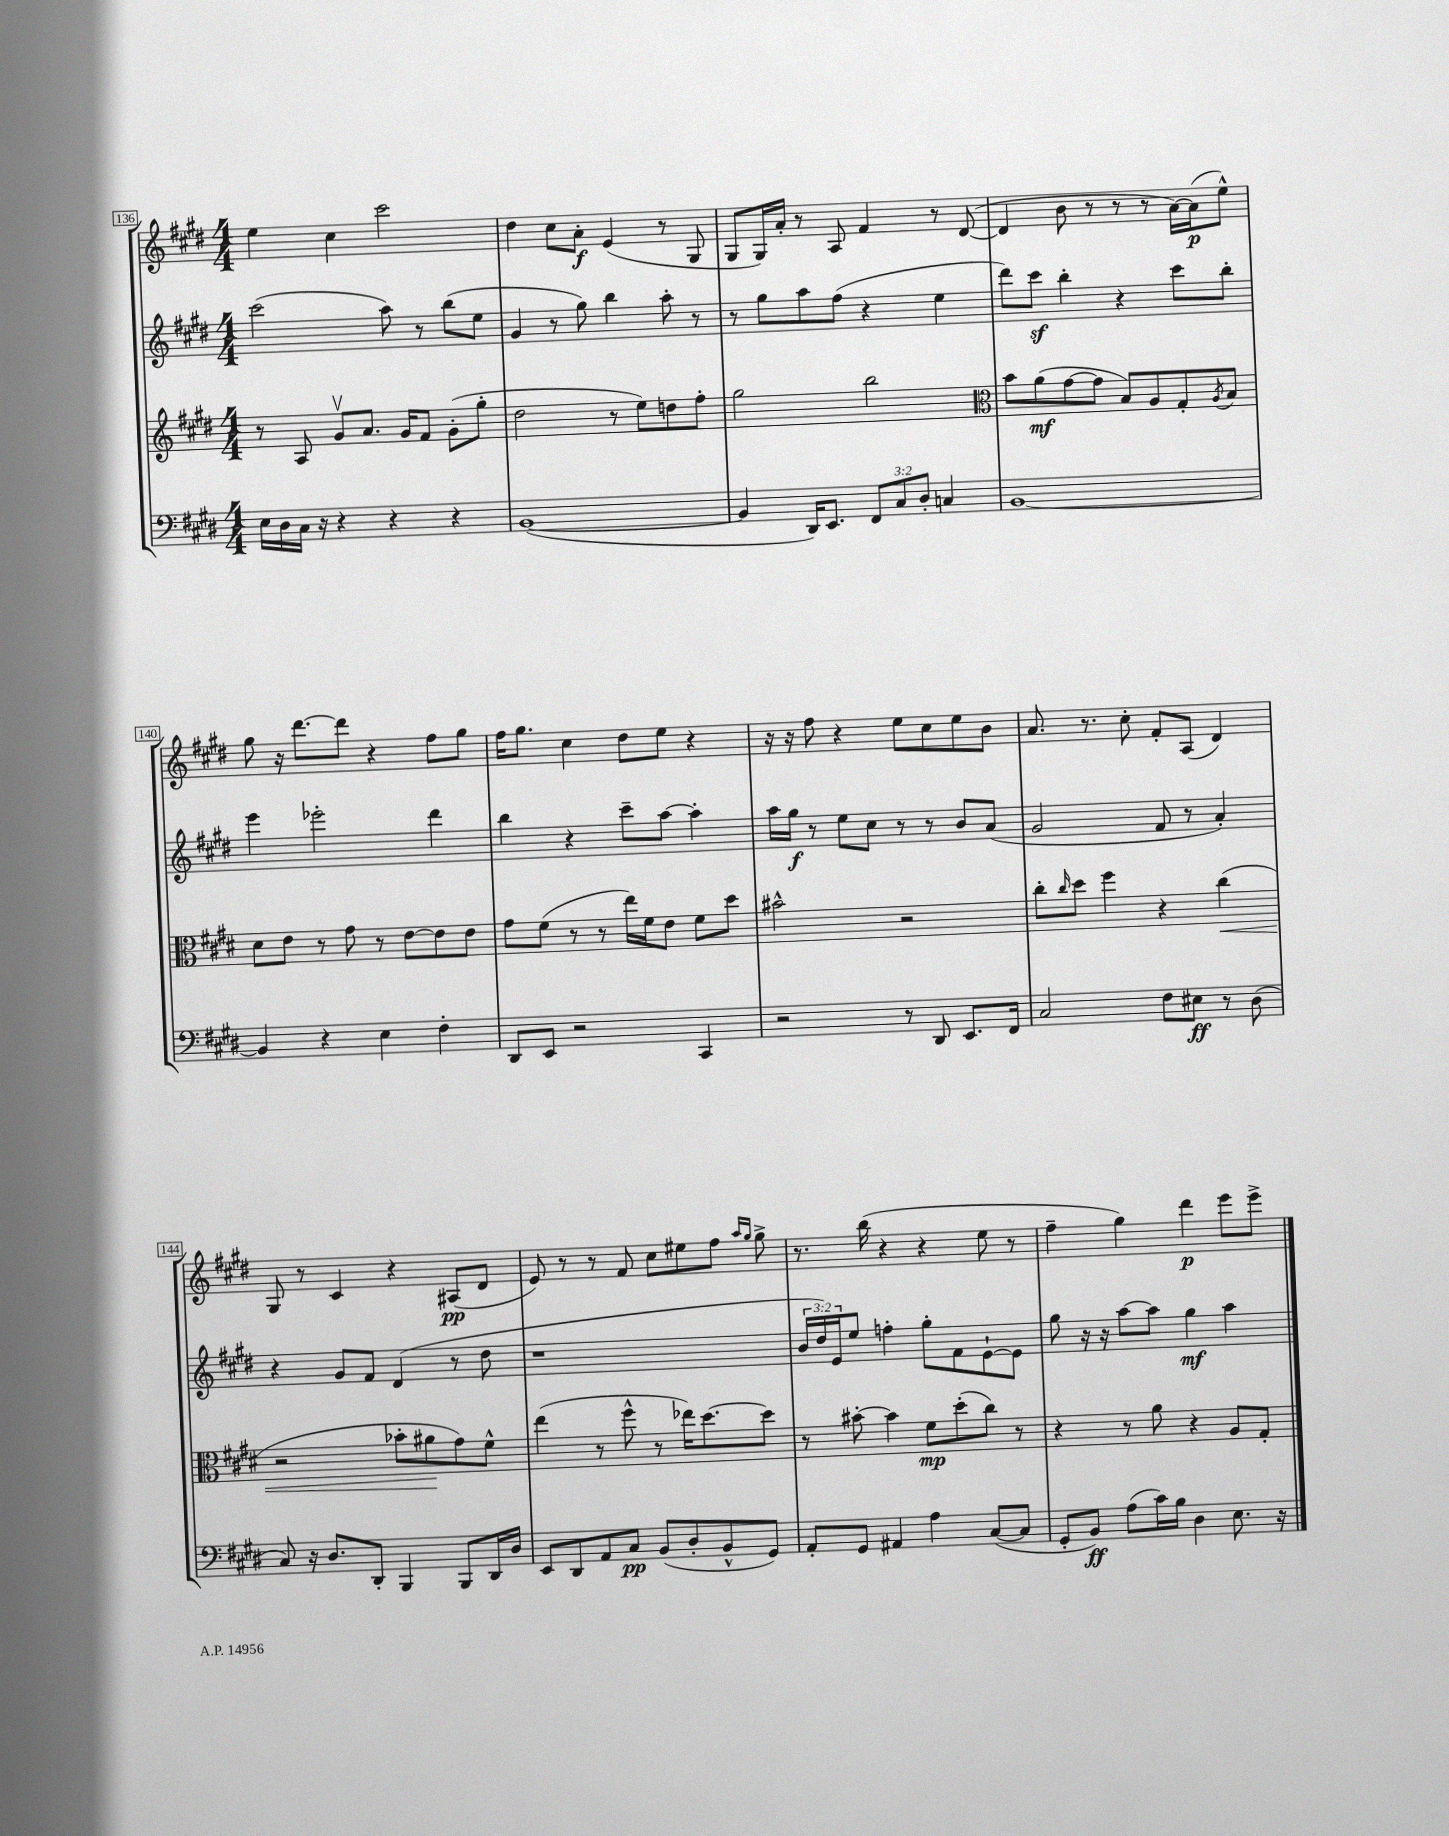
<<
\new StaffGroup <<
\new Staff = "s0" {
    \clef treble \key e \major \numericTimeSignature \time 4/4
    e''4 cis''4 cis'''2 |
    dis''4 cis''8 a'8-.\f e'4( r8 gis8 |
    gis8 gis16) a'16-. r8 a8 fis'4 r8 dis'8~( |
    dis'4 b'8 r8 r8 r8 a'16~) a'16\p( e''8-^) |
    gis''8 r16 dis'''8.~ dis'''8 r4 fis''8 gis''8 |
    fis''16 gis''8. cis''4 dis''8 e''8 r4 |
    r16 r16 fis''8 r4 e''8 cis''8 e''8 b'8 |
    a'8. r8. cis''8-. fis'8-. a8( dis'4) |
    gis8 r8 cis'4 r4 ais8\pp( dis'8 |
    e'8) r8 r8 fis'8 cis''8 eis''8 fis''8 \grace { a''16 gis''16 } gis''8-> |
    r8. b''16( r4 r4 e''8 r8 |
    fis''4-- gis''4) dis'''4\p e'''8 e'''8-> \bar "|." |
}
\new Staff = "s1" {
    \clef treble \key e \major \numericTimeSignature \time 4/4 \override Staff.TupletNumber.text = #tuplet-number::calc-fraction-text
    cis'''2( a''8) r8 b''8( e''8 |
    gis'4 r8 gis''8) b''4 a''8-. r8 |
    r8 gis''8 a''8 fis''8( r4 e''4 |
    dis'''8) cis'''8\sf b''4-. r4 cis'''8 b''8-. |
    e'''4 ees'''2-. dis'''4 |
    b''4 r4 cis'''8-- a''8~ a''4-. |
    a''16 gis''16\f r8 e''8 cis''8 r8 r8 b'8 a'8( |
    gis'2 fis'8 r8 a'4-.) |
    r4 gis'8 fis'8 dis'4( r8 dis''8 |
    r1 |
    \tuplet 3/2 { b'16 dis''16) e'16 } e''8 f''4-. gis''8-. fis'8 e'8~-! e'8 |
    gis''8 r16 r16 a''8~ a''8 gis''4\mf a''4 \bar "|." |
}
\new Staff = "s2" {
    \clef treble \key e \major \numericTimeSignature \time 4/4
    r8 a8 gis'8\upbow a'8. gis'16 fis'8 gis'8-.( gis''8-. |
    dis''2 r8 e''8) d''8 fis''8-. |
    gis''2 b''2 |
    \clef alto b'8 a'8\mf( gis'8~ gis'8 b8) a8 gis8-. \acciaccatura { a8 } b8 |
    dis'8 e'8 r8 gis'8 r8 e'8~ e'8 e'8 |
    gis'8 fis'8( r8 r8 e''16) fis'16 e'8 fis'8 dis''8 |
    bis'2-^ r2 |
    cis''8-. \grace { cis''16 } dis''8 fis''4 r4 cis''4\<( |
    r2 bes'8-. ais'8\! gis'8) fis'8-^ |
    e''4( r8 fis''8-^ r8 ees''16) dis''8.~ dis''8 |
    r8 bis'8~-. bis'4 fis'8\mp dis''8-.( cis''8) r8 |
    r4 r8 a'8 r4 a8 gis8-. \bar "|." |
}
\new Staff = "s3" {
    \clef bass \key e \major \numericTimeSignature \time 4/4 \override Staff.TupletNumber.text = #tuplet-number::calc-fraction-text
    e16 dis16 cis16 r16 r4 r4 r4 |
    b,1~( |
    b,4 dis,16) e,8. \tuplet 3/2 { fis,8 cis8 dis8-. } c4 |
    b,1~ |
    b,4 r4 e4 fis4-. |
    dis,8 e,8 r2 cis,4 |
    r2 r8 dis,8 e,8. fis,16 |
    cis2 fis8 eis8\ff r8 dis8( |
    cis8) r16 dis8. dis,8-. b,,4 b,,8 dis,16 dis16 |
    e,8 dis,8 a,8 cis8\pp b,8( dis8-. b,8-^ gis,8) |
    a,8-. gis,8 ais,4 a4 cis8~( cis8 |
    gis,8-. b,8\ff) a8( cis'16) b16 dis4 e8. r16 \bar "|." |
}
>>
>>
\layout { \context { \Score currentBarNumber = #136 \override BarNumber.stencil = #(make-stencil-boxer 0.1 0.3 ly:text-interface::print) } }
